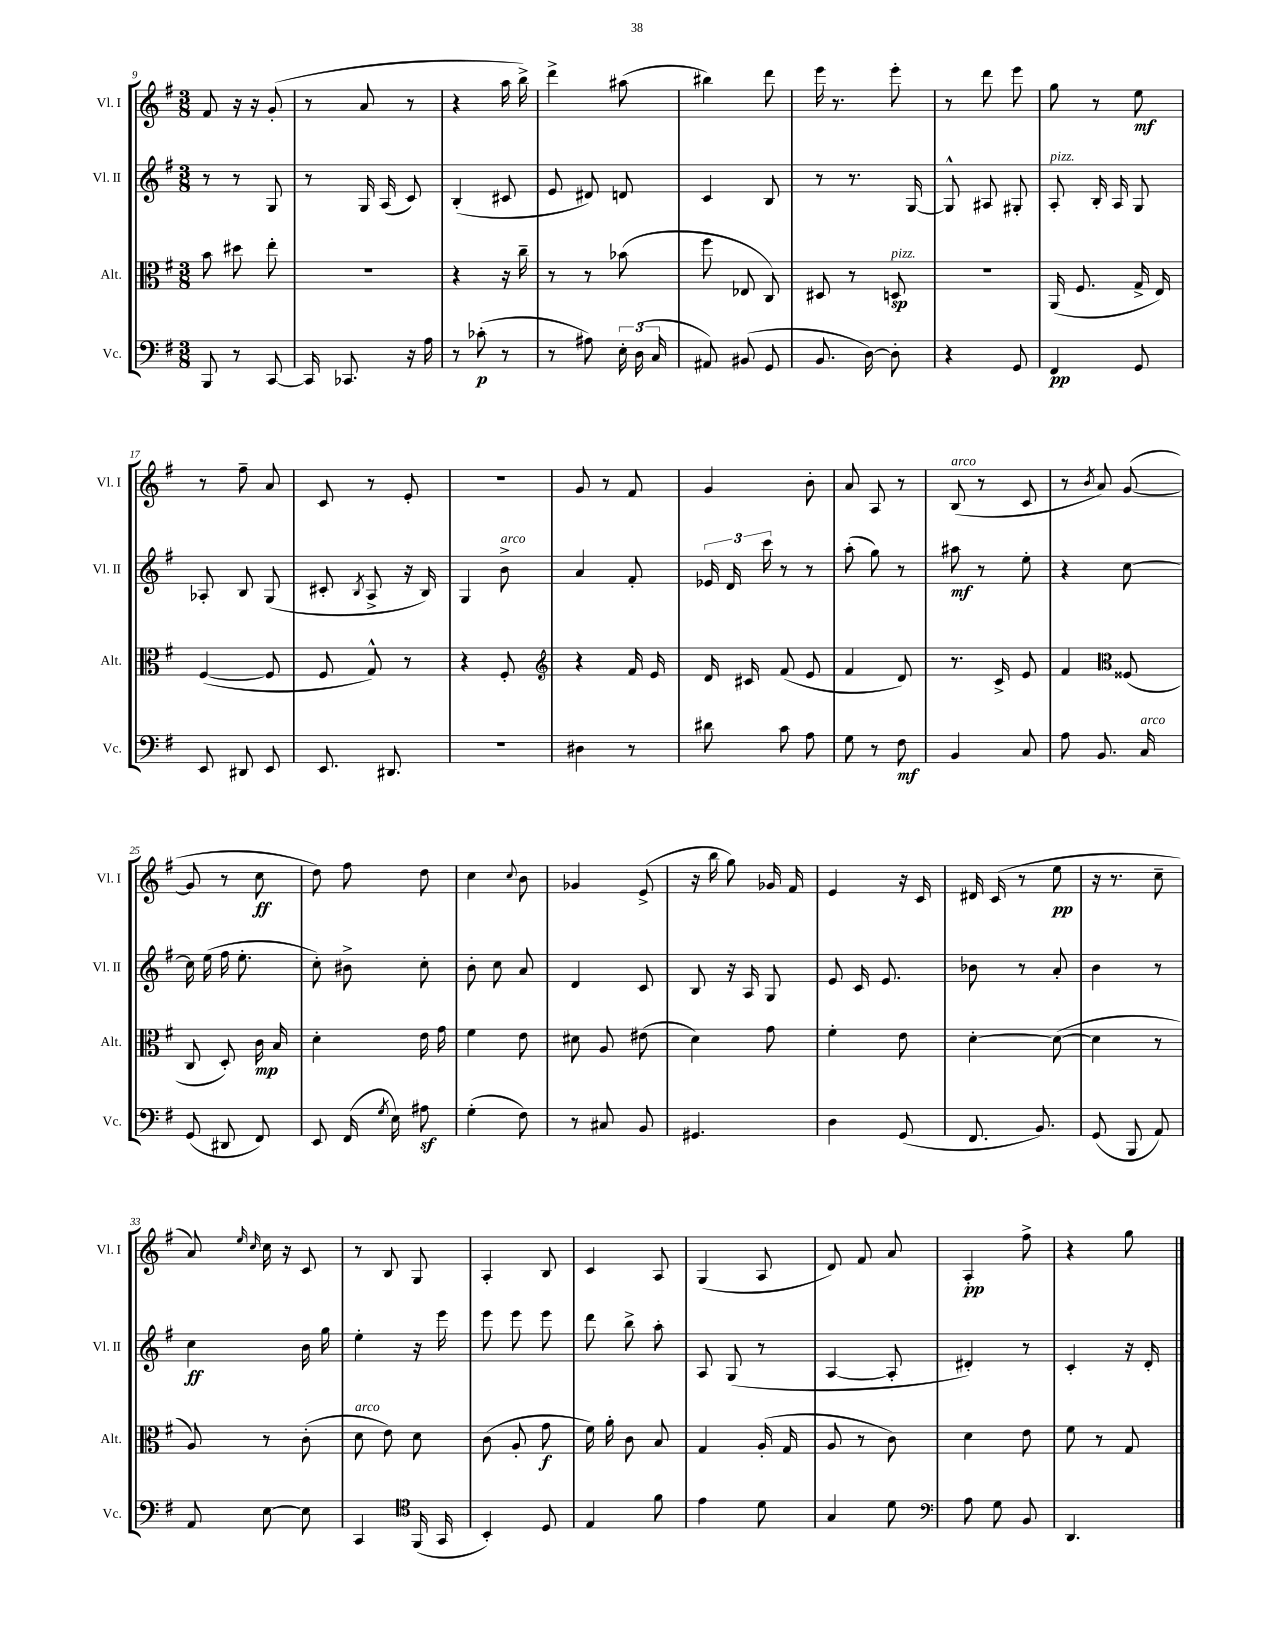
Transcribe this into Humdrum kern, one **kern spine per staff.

**kern	**kern	**kern	**kern
*staff4	*staff3	*staff2	*staff1
*clefF4	*clefC3	*clefG2	*clefG2
*k[f#]	*k[f#]	*k[f#]	*k[f#]
*M3/8	*M3/8	*M3/8	*M3/8
8BBB	8b	8r	8f#
8r	8dd#	8r	16r
.	.	.	16r
[8CC	8ee'	8G	(8g'
=	=	=	=
16CC]	4.r	8r	8r
8.CC-	.	.	.
.	.	16G	8a
.	.	(16A	.
16r	.	8c)	8r
16A	.	.	.
=	=	=	=
8r	4r	(4B'	4r
(8c-'	.	.	.
8r	16r	8c#	16aa
.	16cc~	.	16bb^)
=	=	=	=
8r	8r	8e	4ddd^
8A#)	8r	8d#)	.
24E'	(8b-	8d	(8aa#
(24D	.	.	.
24C	.	.	.
=	=	=	=
8AA#)	8ff#	4c	4bb#)
(8BB#	8E-	.	.
8GG	8C)	8B	8ddd
=	=	=	=
8.BB	8D#	8r	16eee
.	.	.	8.r
.	8r	8.r	.
[16D)	.	.	.
8D']	8D	.	8eee'
.	.	[16G	.
=	=	=	=
4r	4.r	8G^^]	8r
.	.	8A#	8ddd
8GG	.	8G#'	8eee
=	=	=	=
4FF#	(16AA	8A'	8gg
.	8.F#	.	.
.	.	16B'	8r
.	.	16A	.
8GG	16G^	8G	8ee
.	16E)	.	.
=	=	=	=
8EE	([4F#	8A-'	8r
8DD#	.	8B	8ff#~
8EE	8F#]	(8G	8a
=	=	=	=
8.EE	8F#	8c#'	8c
.	.	8qB	.
.	8G^^)	8A^	8r
8.DD#	.	.	.
.	8r	16r	8e'
.	.	16B)	.
=	=	=	=
4.r	4r	4G	4.r
.	8F#'	8b^	.
=	=	=	=
*	*clefG2	*	*
4D#	4r	4a	8g
.	.	.	8r
8r	16f#	8f#'	8f#
.	16e	.	.
=	=	=	=
8d#	16d	24e-	4g
.	.	24d	.
.	16c#	.	.
.	.	24ccc	.
8c	(8f#	8r	.
8A	8e	8r	8b'
=	=	=	=
8G	4f#	(8aa'	8a
8r	.	8gg)	8A
8F#	8d)	8r	8r
=	=	=	=
4BB	8.r	8aa#	(8B
.	.	8r	8r
.	16c^	.	.
8C	8e	8ee'	8c
=	=	=	=
8A	4f#	4r	8r
.	.	.	8qb
8.BB	.	.	8a)
*	*clefC3	*	*
.	(8F##	[8cc	([8g
16C	.	.	.
=	=	=	=
(8GG	8C	16cc]	8g]
.	.	(16ee	.
8DD#	8D')	16ff#	8r
.	.	8.ee'	.
8FF#)	16c	.	8cc
.	16B	.	.
=	=	=	=
8EE	4d'	8cc')	8dd)
(16FF#	.	8b#^	8ff#
8qG	.	.	.
16E)	.	.	.
8A#	16e	8cc'	8dd
.	16g	.	.
=	=	=	=
(4G'	4f#	8b'	4cc
.	.	8cc	.
.	.	.	8qqcc
8F#)	8e	8a	8b
=	=	=	=
8r	8d#	4d	4g-
8C#	8A	.	.
8BB	(8e#	8c	(8e^
=	=	=	=
4.GG#	4d)	8B	16r
.	.	.	16bb
.	.	16r	8gg)
.	.	16A	.
.	8g	8G	16g-
.	.	.	16f#
=	=	=	=
4D	4f#'	8e	4e
.	.	16c	.
.	.	8.e	.
(8GG	8e	.	16r
.	.	.	16c
=	=	=	=
8.FF#	[4d'	8b-	16d#
.	.	.	(16c
.	.	8r	8r
8.BB)	.	.	.
.	(8d_	8a'	8ee
=	=	=	=
(8GG	4d]	4b	16r
.	.	.	8.r
8BBB	.	.	.
8AA)	8r	8r	8cc~
=	=	=	=
8AA	8A)	4cc	8a)
.	.	.	16qqee
.	.	.	16qqcc
[8E	8r	.	16cc
.	.	.	16r
8E]	(8c'	16b	8c
.	.	16gg	.
=	=	=	=
4CC	8d	4ee'	8r
.	8e)	.	8B
*clefC4	*	*	*
(16FF#	8d	16r	8G
16GG	.	16eee	.
=	=	=	=
4BB')	(8c	8eee	4A'
.	8A'	8eee	.
8D	8g	8eee	8B
=	=	=	=
4E	16f#)	8ddd	4c
.	16a'	.	.
.	8c	8bb^	.
8f#	8B	8aa'	8A
=	=	=	=
4e	4G	8A	(4G
.	.	(8G	.
8d	(16A'	8r	8A
.	16G	.	.
=	=	=	=
4G	8A	[4A	8d)
.	8r	.	8f#
8d	8c)	8A']	8a
=	=	=	=
*clefF4	*	*	*
8A	4d	4d#')	4A'
8G	.	.	.
8BB	8e	8r	8ff#^
=	=	=	=
4.DD	8f#	4c'	4r
.	8r	.	.
.	8G	16r	8gg
.	.	16d'	.
==	==	==	==
*-	*-	*-	*-
